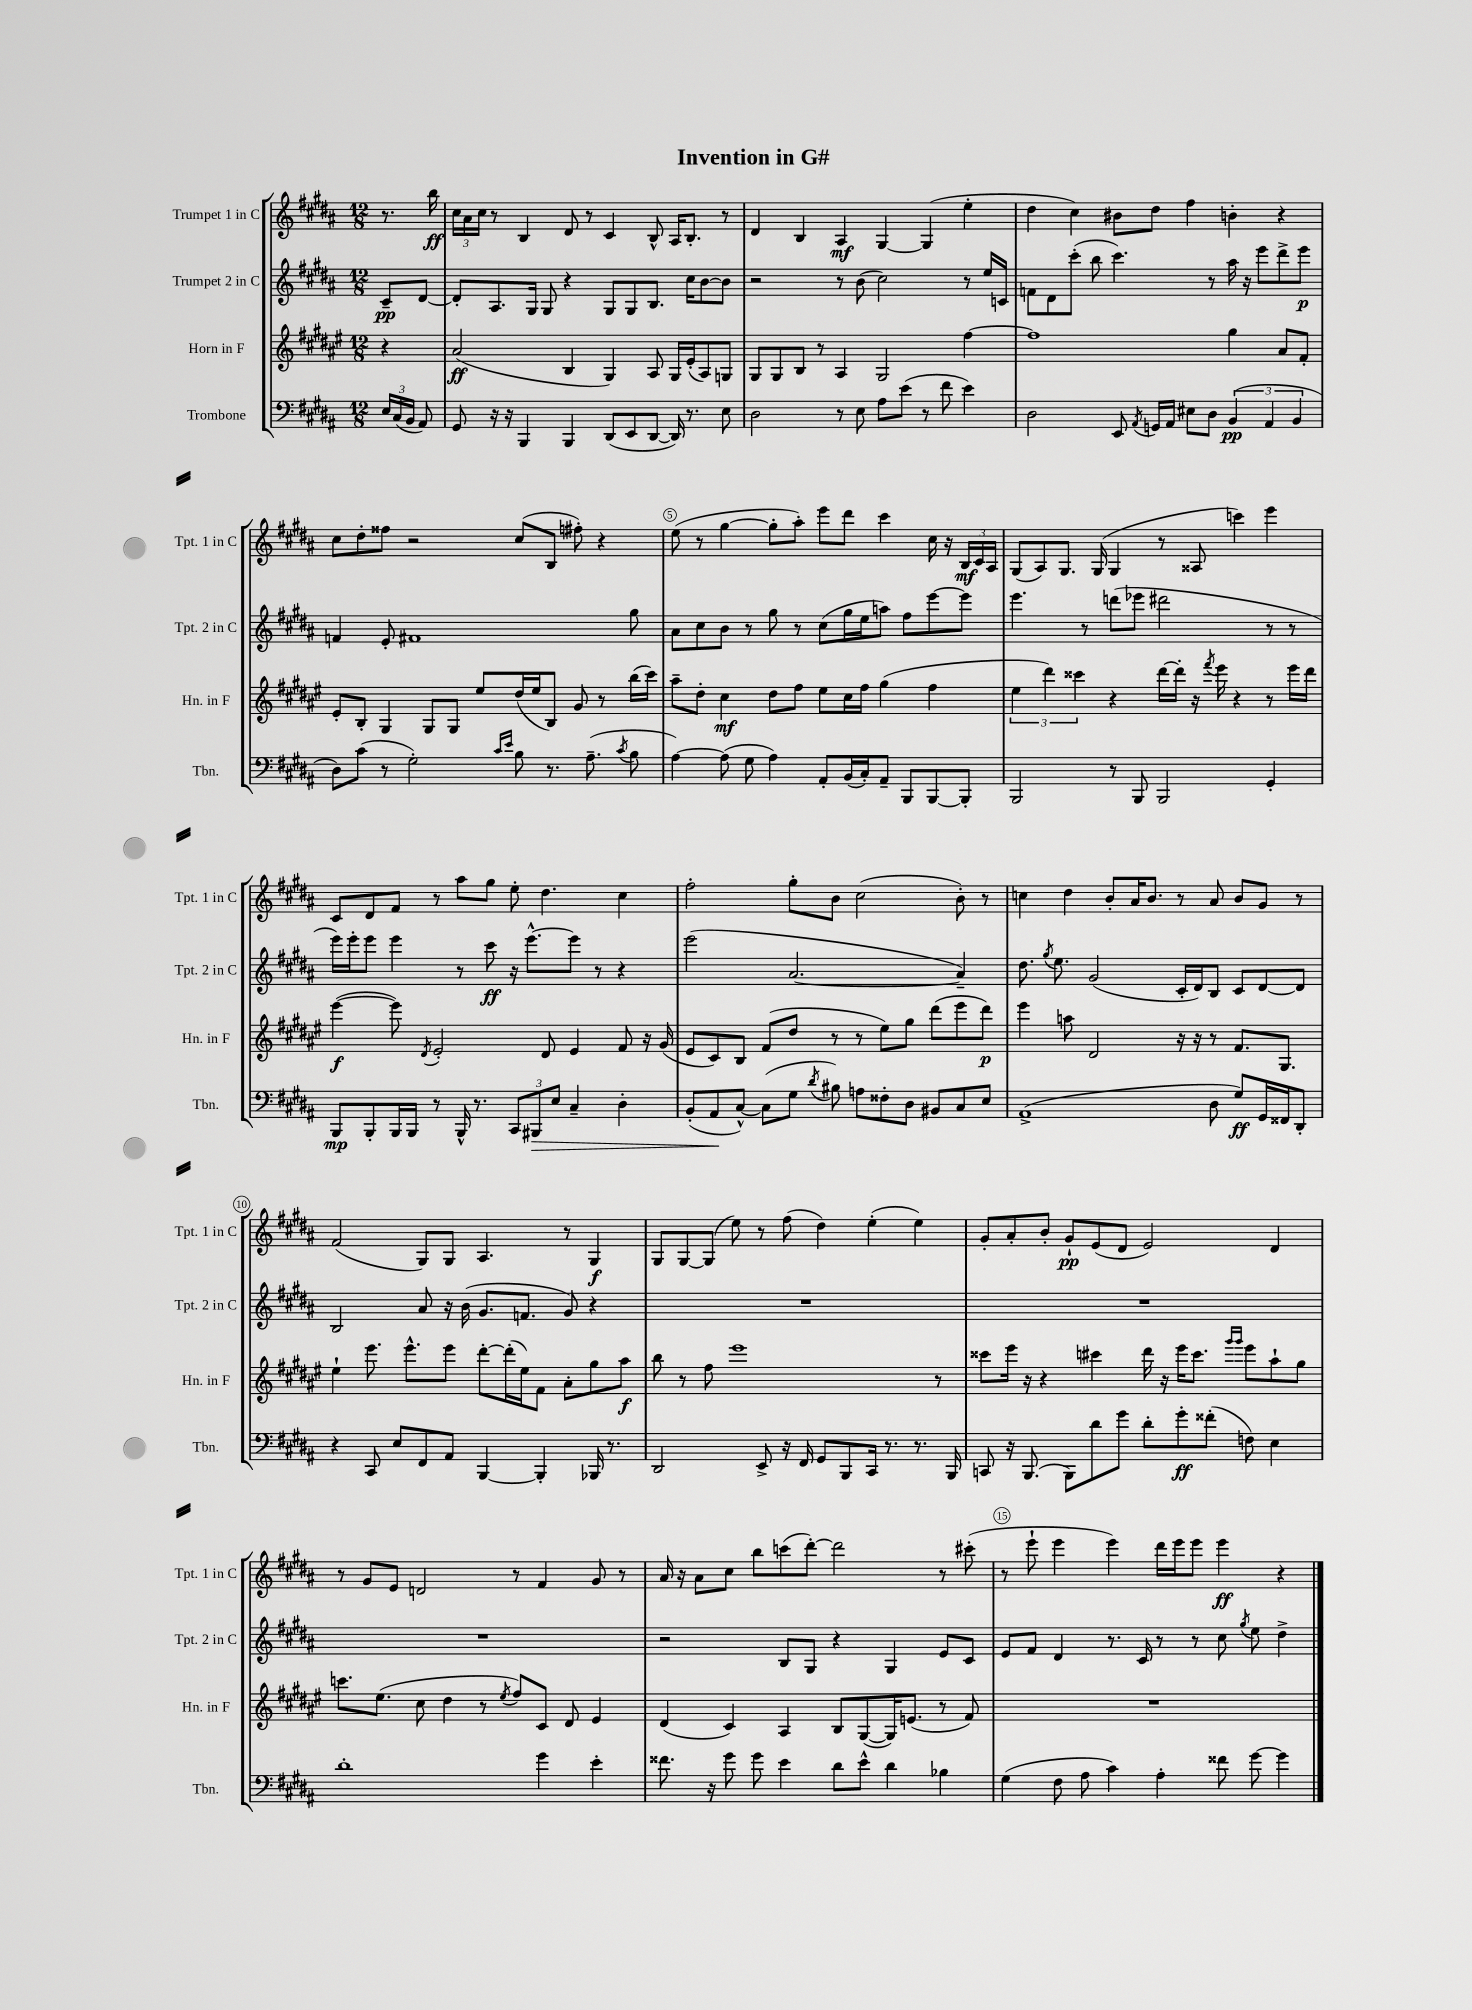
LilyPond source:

\header { title = "Invention in G#" }
<<
\new StaffGroup <<
\new Staff = "s0" \with { instrumentName = "Trumpet 1 in C" shortInstrumentName = "Tpt. 1 in C" } {
    \clef treble \key b \major \numericTimeSignature \time 12/8 \partial 4
    \autoBeamOff r8. b''16\ff |
    \tuplet 3/2 { cis''16[ ais'16 cis''16] } r8 b4 dis'8 r8 cis'4 b8-^ ais16[ b8.]-. r8 |
    dis'4 b4 ais4\mf gis4~ gis4( e''4-. |
    dis''4 cis''4) bis'8[ dis''8] fis''4 b'4-. r4 |
    cis''8[ dis''8-. fisis''8] r2 cis''8[( b8] fis''8-.) r4 |
    e''8( r8 gis''4~ gis''8[-. ais''8]-.) e'''8[ dis'''8] cis'''4 cis''16 r16 \tuplet 3/2 { b16[\mf cis'16 ais16] } |
    gis8[( ais8) gis8.] gis16( gis4 r8 aisis8 c'''4) e'''4 |
    cis'8[ dis'8 fis'8] r8 ais''8[ gis''8] e''8-. dis''4. cis''4 |
    fis''2-. gis''8[-. b'8] cis''2( b'8-.) r8 |
    c''4 dis''4 b'8[-. ais'16 b'8.] r8 ais'8 b'8[ gis'8] r8 |
    fis'2( gis8[) gis8] ais4. r8 gis4\f |
    gis8[ gis8~ gis8]( e''8) r8 fis''8( dis''4) e''4-.( e''4) |
    gis'8[-. ais'8-. b'8]-. gis'8[-!\pp e'8( dis'8] e'2) dis'4 |
    r8 gis'8[ e'8] d'2 r8 fis'4 gis'8 r8 |
    ais'16 r16 ais'8[ cis''8] b''8[ c'''8( dis'''8]~-.) dis'''2 r8 cis'''8-.( |
    r8 e'''8-! e'''4 e'''4) dis'''16[ e'''16 e'''8] e'''4\ff r4 \bar "|." |
}
\new Staff = "s1" \with { instrumentName = "Trumpet 2 in C" shortInstrumentName = "Tpt. 2 in C" } {
    \clef treble \key b \major \numericTimeSignature \time 12/8 \partial 4
    \autoBeamOff cis'8[--\pp dis'8]~ |
    dis'8[-. ais8. gis16] gis8 r4 gis8[ gis8 b8.] cis''16[ b'8~ b'8] |
    r2 r8 b'8( cis''2) r8 e''16[ c'16] |
    f'8[ dis'8 cis'''8]-.( b''8 cis'''4.) r8 ais''16 r16 e'''8[ dis'''8-> e'''8]\p |
    f'4 e'8-. fis'1 gis''8 |
    ais'8[ cis''8 b'8] r8 gis''8 r8 cis''8[( gis''16 e''16 a''8]) fis''8[ e'''8~ e'''8] |
    e'''4. r8 d'''8[( ees'''8] dis'''2 r8 r8 |
    e'''16[) e'''16-. e'''8] e'''4 r8 cis'''8\ff r16 e'''8.[~-^ e'''8] r8 r4 |
    e'''2( ais'2.~ ais'4--) |
    dis''8. \acciaccatura { gis''8 } e''8. gis'2( cis'16[-. dis'16) b8] cis'8[ dis'8~ dis'8] |
    b2 ais'8 r16 b'16( gis'8.[ f'8.] gis'8) r4 |
    R1. |
    R1. |
    R1. |
    r2 b8[ gis8] r4 gis4 e'8[ cis'8] |
    e'8[ fis'8] dis'4 r8. cis'16 r8 r8 cis''8 \acciaccatura { gis''8 } e''8 dis''4-> \bar "|." |
}
\new Staff = "s2" \with { instrumentName = "Horn in F" shortInstrumentName = "Hn. in F" } {
    \clef treble \key fis \major \numericTimeSignature \time 12/8 \partial 4
    \autoBeamOff r4 |
    ais'2\ff( b4 gis4) ais8 gis16[ eis'16-.( ais8) g8] |
    gis8[ gis8 b8] r8 ais4 gis2 fis''4~ |
    fis''1 gis''4 ais'8[ fis'8]-. |
    eis'8[-. b8]-. gis4 gis8[ gis8] eis''8[ dis''16( eis''16 b8]) gis'8 r8 b''16[( cis'''16]) |
    ais''8[-- dis''8]-. cis''4\mf dis''8[ fis''8] eis''8[ cis''16 fis''16] gis''4( fis''4 |
    \tuplet 3/2 { eis''4 dis'''4) cisis'''4 } r4 dis'''16[~ dis'''16]-. r16 \acciaccatura { fis'''8 } eis'''16 r4 r8 eis'''16[ dis'''16] |
    eis'''4~\f( eis'''8) \acciaccatura { dis'8 } eis'2-. dis'8 eis'4 fis'8 r16 gis'16( |
    eis'8[ cis'8) b8] fis'8[( dis''8] r8 r8 eis''8[) gis''8] dis'''8[( eis'''8 dis'''8]\p) |
    eis'''4 a''8 dis'2 r16 r16 r8 fis'8.[ gis8.] |
    eis''4-! eis'''8. eis'''8.[-^ eis'''8] dis'''8[~-. dis'''16-.( eis''16) fis'8] ais'8[-. gis''8 ais''8]\f |
    b''8 r8 fis''8 eis'''1 r8 |
    cisis'''8[ eis'''16] r16 r4 cis'''4 dis'''16 r16 eis'''16[ cis'''8.] \grace { gis'''16[ gis'''16] } eis'''8[ ais''8-! gis''8] |
    c'''8.[ eis''8.]( cis''8 dis''4 r8 \acciaccatura { eis''8 } fis''8[) cis'8] dis'8 eis'4 |
    dis'4( cis'4) ais4 b8[ gis8~( gis16) e'8.]( r8 fis'8) |
    R1. \bar "|." |
}
\new Staff = "s3" \with { instrumentName = "Trombone" shortInstrumentName = "Tbn." } {
    \clef bass \key b \major \numericTimeSignature \time 12/8 \partial 4
    \autoBeamOff \tuplet 3/2 { e16[ cis16( b,16] } ais,8) |
    gis,8 r16 r16 b,,4 b,,4 dis,8[( e,8 dis,8]~ dis,16) r8. e8 |
    dis2 r8 e8 ais8[ e'8]( r8 fis'8 e'4) |
    dis2 e,8 \acciaccatura { ais,8 } g,16[ ais,16] eis8[ dis8] \tuplet 3/2 { b,4\pp( ais,4 b,4 } |
    dis8[) cis'8]( r8 gis2-.) \grace { cis'16[ e'16] } b8 r8. ais8.--( \acciaccatura { cis'8 } b8 |
    ais4~) ais8( gis8 ais4) ais,8[-. b,16( cis16-.) ais,8]-- b,,8[ b,,8~ b,,8]-. |
    b,,2 r8 b,,8 b,,2 gis,4-. |
    b,,8[\mp b,,8-. b,,16 b,,16] r8 b,,16-^ r8. \tuplet 3/2 { cis,8[ bis,,8\> e8] } cis4-- dis4-. |
    b,8[-.( ais,8\! cis8]~-^) cis8[( gis8] \acciaccatura { dis'8 } bis8) a8[ fisis8-. dis8] bis,8[ cis8 e8] |
    ais,1->( dis8 gis8[\ff) gis,16 fisis,16 dis,8]-. |
    r4 cis,8 e8[ fis,8 ais,8] b,,4~ b,,4-. bes,,16 r8. |
    dis,2 e,8-> r16 fis,16 gis,8[ b,,8 cis,16] r8. r8. b,,16 |
    c,8 r16 b,,8.( b,,8[) dis'8 gis'8] dis'8[-. gis'8-.\ff fisis'8]-.( f8) e4 |
    dis'1-. gis'4 e'4-. |
    fisis'8. r16 gis'8 gis'8 e'4 dis'8[ e'8]-^ dis'4 bes4 |
    gis4( fis8 ais8 cis'4) ais4-. fisis'8 gis'8~ gis'4 \bar "|." |
}
>>
>>
\layout { \context { \Score \override BarNumber.break-visibility = ##(#f #t #t) barNumberVisibility = #(every-nth-bar-number-visible 5) \override BarNumber.stencil = #(make-stencil-circler 0.1 0.3 ly:text-interface::print) } }
